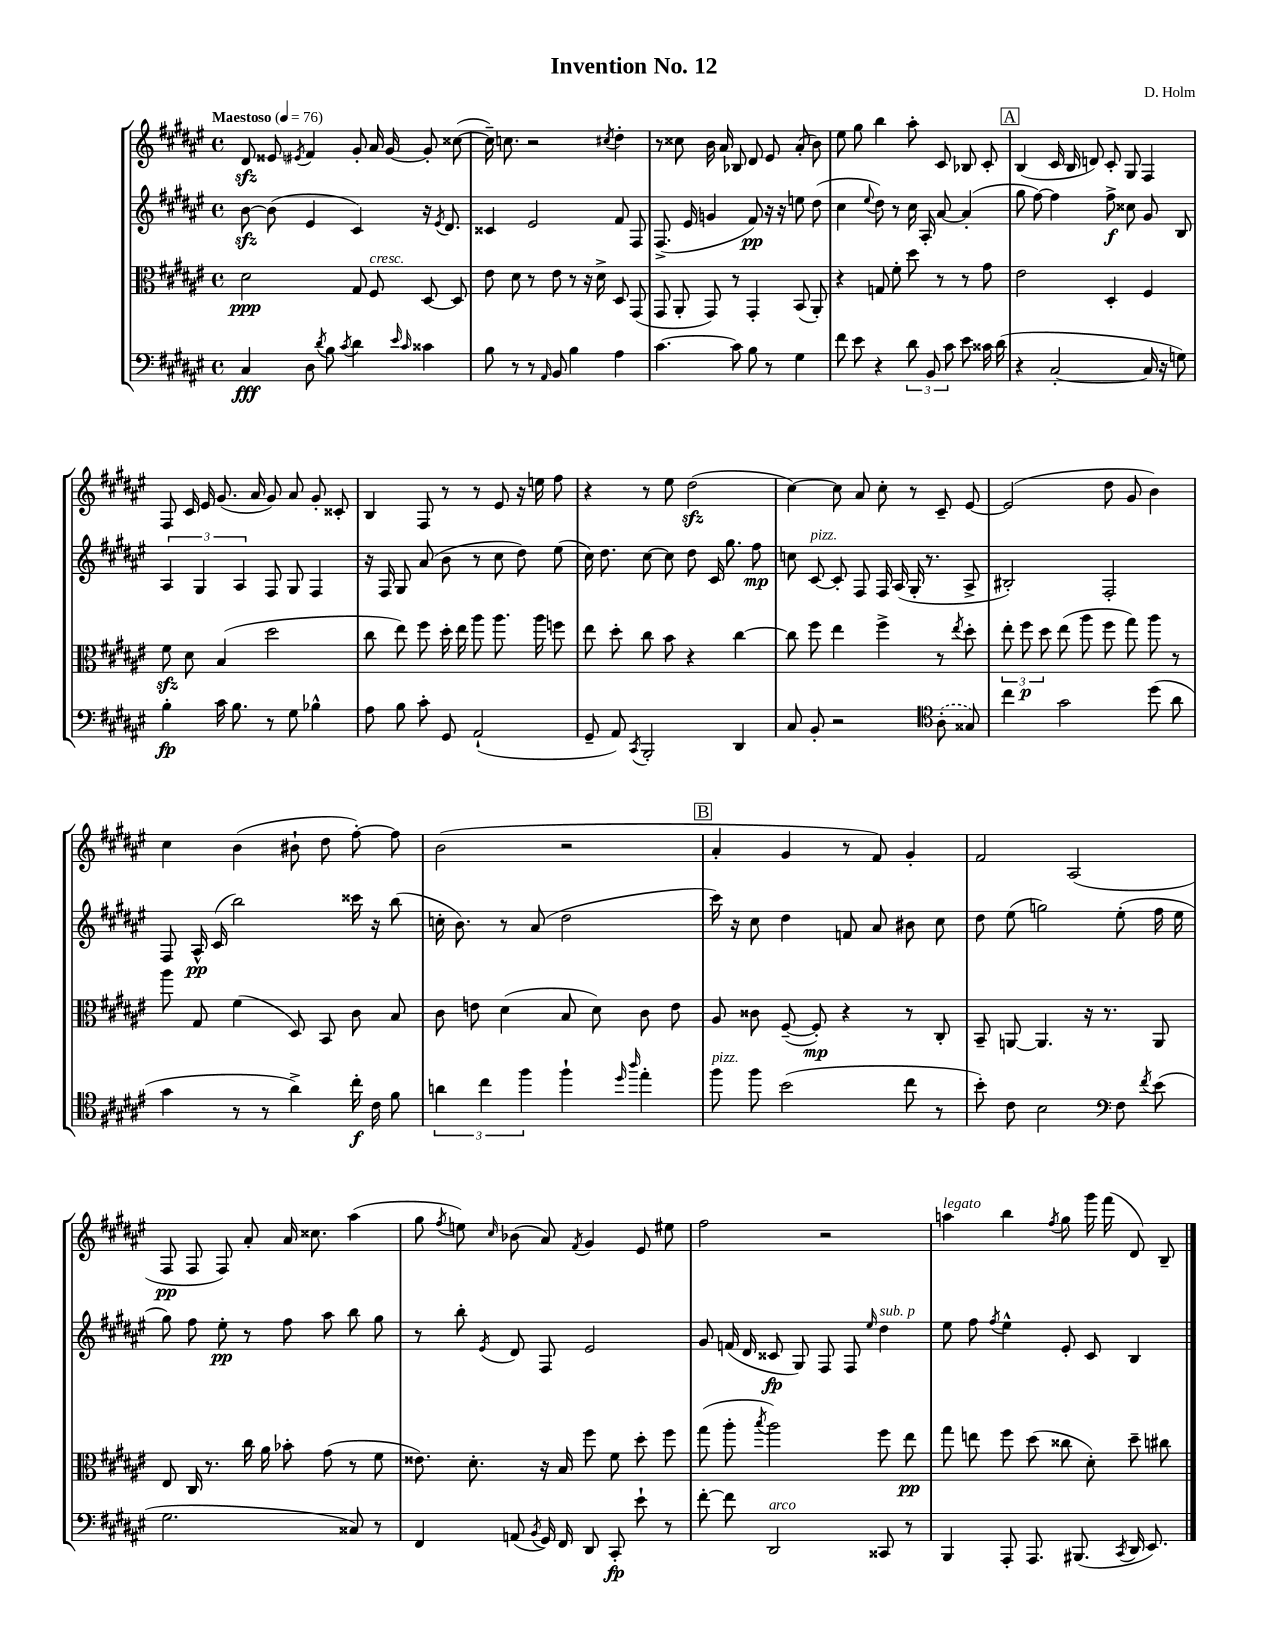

**kern	**kern	**kern	**kern
*staff4	*staff3	*staff2	*staff1
*clefF4	*clefC3	*clefG2	*clefG2
*k[f#c#g#d#a#e#]	*k[f#c#g#d#a#e#]	*k[f#c#g#d#a#e#]	*k[f#c#g#d#a#e#]
*M4/4	*M4/4	*M4/4	*M4/4
*met(c)	*met(c)	*met(c)	*met(c)
*MM76	*MM76	*MM76	*MM76
4C#/	2d#\	[8b\	8d#/
.	.	(8b\]	8e##/
.	.	.	8qe#/
8D#\	.	4e#/	4f#/
8qd#/	.	.	.
8B\	.	.	.
8qc#/	.	.	.
4d#\	8G#/	4c#/)	8g#'/
.	8F#/	.	16a#/
.	.	.	[16g#/
16qqe#/	.	.	.
16qqc#/	.	.	.
4c##\	[8D#/	16r	8g#'/]
.	.	8qe#/	.
.	.	8.d#/	.
.	8D#/]	.	([8cc##\
=	=	=	=
8B\	8e#\	4c##/	16cc##~\])
.	.	.	8.cc\
8r	8d#\	.	.
8r	8r	2e#/	2r
16qqAA#/	.	.	.
8BB/	8e#\	.	.
4B\	8r	.	.
.	16r	.	.
.	16d#^\	.	.
.	.	.	8qcc#/
4A#\	8D#/	8f#/	4dd#'\
.	(8GG#/	8F#/	.
=	=	=	=
[4.c#\	8GG#/	(8.F#^/	8r
.	8AA#'/	.	8cc##\
.	.	16e#/	.
.	8GG#/)	4g/	16b\
.	.	.	16a#/
8c#\]	8r	.	8B-/
8B\	4GG#'/	8f#/)	8d#/
8r	.	16r	8e#/
.	.	16r	.
4G#\	(8BB/	8ee\	(8a#'/
.	8AA#'/)	(8dd#\	8b\)
=	=	=	=
8f#\	4r	4cc#\	8ee#\
8e#\	.	.	8gg#\
.	.	8qqee#/	.
4r	8G/	8dd#\)	4bb\
.	8f#'\	8r	.
12d#\	8dd#\	16cc#\	8aa#'\
.	.	16A#'/	.
12BB/	.	.	.
.	8r	[8a#/	8c#/
12c#\	.	.	.
8e#\	8r	(4a#'/]	8B-/
16c##\	8g#\	.	8c#'/
(16d#\	.	.	.
=	=	=	=
4r	2e#\	8gg#\	(4B/
.	.	[8ff#\)	.
[2C#'/	.	4ff#\]	16c#/
.	.	.	16B/
.	.	.	8d/)
.	4D#'/	8ff#^\	8c#'/
.	.	8cc##\	8G#/
16C#/]	4F#/	8g#/	4F#/
16r	.	.	.
8G\)	.	8B/	.
=	=	=	=
4B'\	8f#\	6A#/	8F#/
.	8d#\	.	16c#/
.	.	6G#/	.
.	.	.	16e#/
16c#\	(4B/	.	(8.g#/
8.B\	.	.	.
.	.	6A#/	.
.	.	.	16a#/
8r	2dd#\	8F#/	8g#/)
8G#\	.	8G#/	8a#/
4B-^^\	.	4F#/	8g#'/
.	.	.	8c##'/
=	=	=	=
8A#\	8cc#\	16r	4B/
.	.	16F#/	.
8B\	8ee#\)	8G#/	.
8c#'\	8ff#\	(8a#/	8F#/
8GG#/	16dd#'\	8b\	8r
.	16ee#\	.	.
(2AA#`/	8aa#\	8r	8r
.	8.aa#\	8cc#\	8e#/
.	.	8dd#\)	16r
.	16aa#\	.	16ee\
.	8ff\	(8ee#\	8ff#\
=	=	=	=
8GG#~/	8ee#\	16cc#\)	4r
.	.	8.dd#\	.
8AA#/)	8dd#'\	.	.
8qCC#/	.	.	.
2BBB'/	8cc#\	[8cc#\	8r
.	8b\	8cc#\]	8ee#\
.	4r	8dd#\	(2dd#\
.	.	16c#/	.
.	.	8.gg#\	.
4DD#/	[4cc#\	.	.
.	.	8ff#\	.
=	=	=	=
8C#/	8cc#\]	8cc\	[4cc#\)
8BB'/	8ff#\	[8c#/	.
2r	4ee#\	8c#'/]	8cc#\]
.	.	8F#/	8a#/
.	4ff#^\	16F#/	8cc#'\
.	.	(16A#/	.
.	.	16G#'/	8r
.	.	8.r	.
*clefC4	*	*	*
(8A#'\	8r	.	8c#~/
.	8qee#/	.	.
8G##/)	8dd#'\	8A#^/	[8e#/
=	=	=	=
4cc#\	12ee#'\	2B#'/)	(2e#/]
.	12ff#\	.	.
.	12dd#\	.	.
2g#\	(8ee#\	.	.
.	8aa#\	.	.
.	8ff#\	2F#'/	8dd#\
.	8gg#\)	.	8g#/
(8dd#\	8aa#\	.	4b\)
8a#\	8r	.	.
=	=	=	=
4g#\	8aa#\	8F#/	4cc#\
.	8G#/	16A#^^/	.
.	.	(16c#/	.
8r	(4f#\	2bb\)	(4b\
8r	.	.	.
4a#^\)	8D#/)	.	8b#`\
.	8BB/	.	8dd#\
16cc#'\	8c#\	16ccc##\	[8ff#'\)
16c#\	.	16r	.
8f#\	8B/	(8bb\	8ff#\]
=	=	=	=
6a\	8c#\	16cc'\	(2b\
.	.	8.b\)	.
.	8e\	.	.
6cc#\	.	.	.
.	(4d#\	8r	.
6ff#\	.	.	.
.	.	(8a#/	.
4ff#`\	8B/	2dd#\	2r
.	8d#\)	.	.
16qqdd#/	.	.	.
16qqaa#/	.	.	.
4ee#'\	8c#\	.	.
.	8e\	.	.
=	=	=	=
8ff#\	8A#/	16ccc#\)	4a#'/
.	.	16r	.
8ff#\	8c##\	8cc#\	.
(2b\	([8F#~/	4dd#\	4g#/
.	8F#'/])	.	.
.	4r	8f/	8r
.	.	8a#/	8f#/)
8cc#\	8r	8b#\	4g#'/
8r	8C#'/	8cc#\	.
=	=	=	=
8b'\)	8BB~/	8dd#\	2f#/
8c#\	[8AA/	(8ee#\	.
2B\	4.AA/]	2gg\)	.
.	.	.	(2A#/
.	16r	.	.
.	8.r	.	.
*clefF4	*	*	*
8F#\	.	(8ee#'\	.
8qf#/	.	.	.
(8e#\	8AA/	16ff#\	.
.	.	16ee#\	.
=	=	=	=
2.G#\	8E#/	8gg#\)	8F#/
.	16C#/	8ff#\	8F#/
.	8.r	.	.
.	.	8ee#'\	8F#/)
.	16cc#\	8r	8a#'/
.	16a#\	.	.
.	8b-'\	8ff#\	16a#/
.	.	.	8.cc##\
.	(8g#\	8aa#\	.
8C##/)	8r	8bb\	(4aa#\
8r	8f#\	8gg#\	.
=	=	=	=
4FF#/	8.e##\)	8r	8gg#\
.	.	.	8qff#/
.	.	8bb'\	8ee\)
.	8.d#'\	.	.
.	.	8qe#/	16qqcc#/
(8AA/	.	8d#/	(8b-\
8qBB/	.	.	.
16GG#/)	16r	8F#/	8a#/)
16FF#/	16B/	.	.
.	.	.	8qf#/
8DD#/	8ff#\	2e#/	4g#/
8CC#'/	8f#\	.	.
8e#`\	8dd#'\	.	8e#/
8r	8ff#\	.	8ee#\
=	=	=	=
[8f#'\	(8gg#\	8g#/	2ff#\
8f#\]	8aa#'\	(16f/	.
.	.	16d#/	.
.	8qbb/	.	.
2DD#/	2aa#\)	8c##/	.
.	.	8G#/)	.
.	.	8F#/	2r
.	.	8F#/	.
.	.	16qqee#/	.
8CC##/	8ff#\	4dd#\	.
8r	8ee#\	.	.
=	=	=	=
4BBB/	8gg#\	8ee#\	4aa\
.	8ee\	8ff#\	.
.	.	8qff#/	.
8AAA#'/	8ff#\	4ee#^^\	4bb\
8.AAA#/	(8dd#\	.	.
.	.	.	8qff#/
.	8cc##\	8e#'/	8gg#\
(8.BBB#/	.	.	.
.	8d#'\)	8c#/	16ggg#\
.	.	.	(16fff#\
8qCC#/	.	.	.
16DD#/	8dd#~\	4B/	8d#/)
8.EE#/)	.	.	.
.	8cc#\	.	8B~/
==	==	==	==
*-	*-	*-	*-
